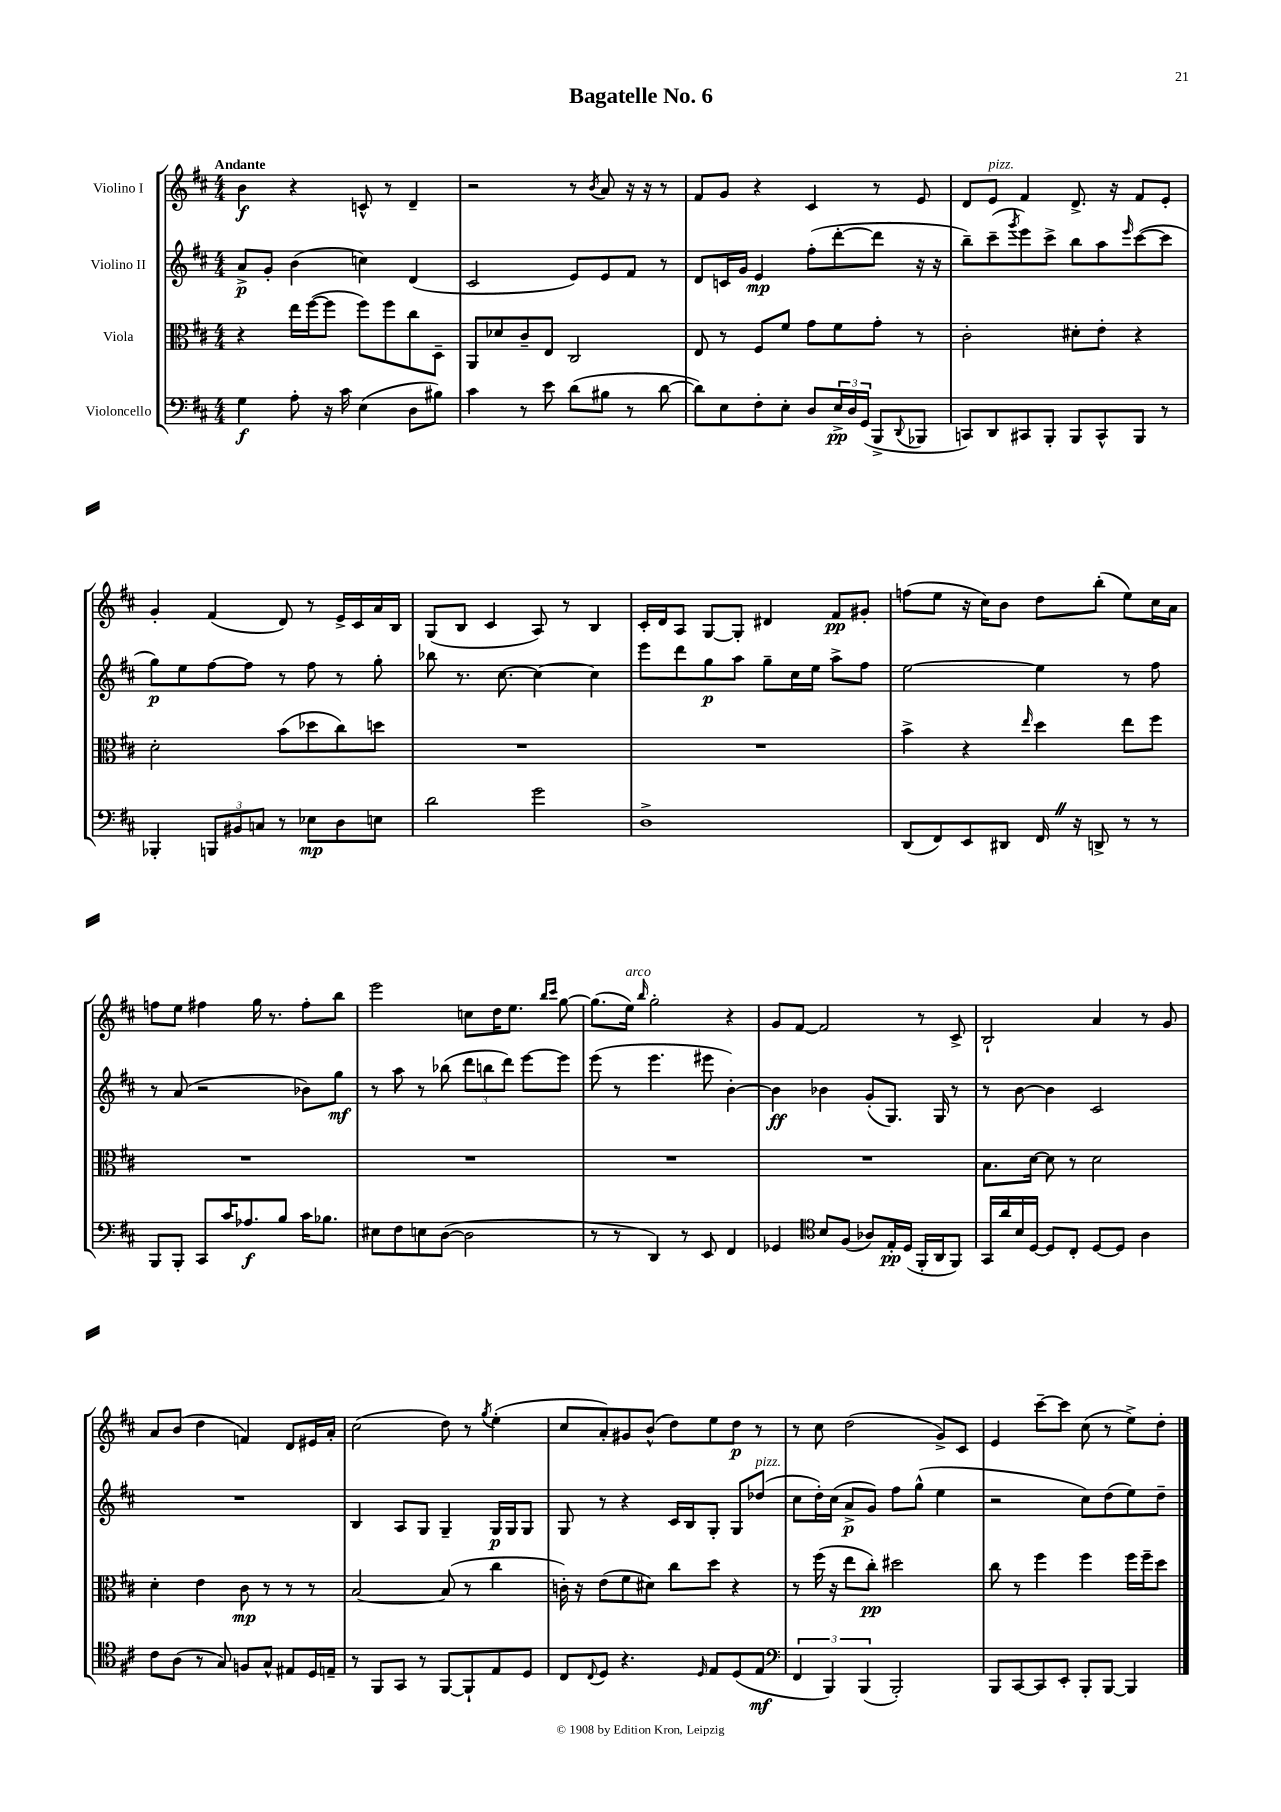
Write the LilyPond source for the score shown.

\header { title = "Bagatelle No. 6" }
<<
\new StaffGroup <<
\new Staff = "s0" \with { instrumentName = "Violino I" } {
    \clef treble \key d \major \numericTimeSignature \time 4/4 \tempo "Andante"
    b'4\f r4 c'8-^ r8 d'4-- |
    r2 r8 \acciaccatura { b'8 } a'8 r16 r16 r8 |
    fis'8 g'8 r4 cis'4 r8 e'8 |
    d'8 e'8^\markup { \italic "pizz." } fis'4 d'8.-> r16 fis'8 e'8-. |
    g'4-. fis'4( d'8) r8 e'16-> cis'16 a'16 b16 |
    g8( b8 cis'4 a8) r8 b4 |
    cis'16-. d'16 a8 g8~ g8-. dis'4 fis'8\pp gis'8-. |
    f''8( e''8 r16 cis''16) b'8 d''8 b''8-.( e''8) cis''16 a'16 |
    f''8 e''8 fis''4 g''16 r8. fis''8-. b''8 |
    e'''2 c''8 d''16 e''8. \grace { b''16 cis'''16 } g''8~ |
    g''8.( e''16^\markup { \italic "arco" }) \grace { b''16 } g''2-. r4 |
    g'8 fis'8~ fis'2 r8 cis'8-> |
    b2-! a'4 r8 g'8 |
    a'8 b'8( d''4 f'4) d'8 eis'16 a'16-. |
    cis''2( d''8) r8 \acciaccatura { g''8 } e''4-.( |
    cis''8 a'8-.) gis'8 b'8-^( d''8) e''8 d''8\p r8 |
    r8 cis''8 d''2( g'8->) cis'8 |
    e'4 cis'''8~-- cis'''8 cis''8( r8 e''8->) d''8-. \bar "|." |
}
\new Staff = "s1" \with { instrumentName = "Violino II" } {
    \clef treble \key d \major \numericTimeSignature \time 4/4
    a'8->\p g'8-. b'4( c''4) d'4( |
    cis'2 e'8) e'8 fis'8 r8 |
    d'8 c'16 g'16 e'4\mp fis''8-.( d'''8~-. d'''8 r16 r16 |
    b''8--) cis'''8--( \acciaccatura { g'''8 } e'''8) cis'''8-> b''8 a''8 \grace { e'''16 } cis'''8~( cis'''8 |
    g''8\p) e''8 fis''8~ fis''8 r8 fis''8 r8 g''8-. |
    bes''8 r8. cis''8.~ cis''4~ cis''4 |
    e'''8 d'''8 g''8\p a''8 g''8-- cis''16 e''16 a''8-> fis''8 |
    e''2~ e''4 r8 fis''8 |
    r8 a'8( r2 bes'8) g''8\mf |
    r8 a''8 r8 bes''8( \tuplet 3/2 { d'''8 b''8 d'''8) } e'''8~ e'''8 |
    e'''8( r8 e'''4. eis'''8 b'4~-.) |
    b'4\ff bes'4 g'8-.( g8.) g16 r8 |
    r8 b'8~ b'4 cis'2 |
    R1 |
    b4 a8 g8 g4-- g16\p g16 g8 |
    g8 r8 r4 cis'16 b16 g8-. g8 des''8^\markup { \italic "pizz." }( |
    cis''8 d''16-.) cis''16( a'8->\p g'8) fis''8 g''8-^( e''4 |
    r2 cis''8) d''8( e''8) d''8-- \bar "|." |
}
\new Staff = "s2" \with { instrumentName = "Viola" } {
    \clef alto \key d \major \numericTimeSignature \time 4/4
    r4 e''16 fis''16~( fis''8 fis''8) fis''8 cis''8 d8-- |
    a,8 des'8 cis'8-- e8 cis2 |
    e8 r8 fis8 fis'8 g'8 fis'8 g'8-. r8 |
    cis'2-. dis'8-. e'8-. r4 |
    d'2-. b'8( des''8 cis''8) d''8 |
    R1 |
    R1 |
    b'4-> r4 \grace { e''16 } d''4 e''8 fis''8 |
    R1 |
    R1 |
    R1 |
    R1 |
    b8. d'16~ d'8 r8 d'2 |
    d'4-. e'4 cis'8\mp r8 r8 r8 |
    b2~ b8( r8 cis''4 |
    c'16-.) r16 e'8( fis'8 dis'8) cis''8 d''8 r4 |
    r8 fis''16( r16 e''8 cis''8-.\pp) dis''2 |
    cis''8 r8 fis''4 fis''4 fis''16 fis''16-- d''8 \bar "|." |
}
\new Staff = "s3" \with { instrumentName = "Violoncello" } {
    \clef bass \key d \major \numericTimeSignature \time 4/4
    g4\f a8-. r16 cis'16 e4( d8 bis8) |
    cis'4 r8 e'8 d'8( bis8 r8 d'8~ |
    d'8) e8 fis8-. e8-. d8 \tuplet 3/2 { e16->\pp d16 g,16( } b,,8-> \appoggiatura { d,8 } bes,,8 |
    c,8) d,8 cis,8 b,,8-. b,,8 cis,8-^ b,,8 r8 |
    bes,,4-. \tuplet 3/2 { b,,8 bis,8 c8 } r8 ees8\mp d8 e8 |
    d'2 g'2 |
    d1-> |
    d,8( fis,8) e,8 dis,8 fis,16 \once \override BreathingSign.text = \markup { \musicglyph "scripts.caesura.straight" } \breathe r16 d,8-> r8 r8 |
    b,,8 b,,8-. cis,8 cis'16 aes8.\f b8 cis'16 bes8. |
    eis8 fis8 e8 d8~( d2 |
    r8 r8 d,4) r8 e,8 fis,4 |
    ges,4 \clef tenor b8 fis8( aes8) e16-.\pp d16( fis,16-. a,16 fis,8) |
    g,16 a'16 b16 d16~ d8 cis8-. d8~ d8 a4 |
    cis'8 a8( r8 g8) f8 g8-^ eis8 d16 e16-- |
    r8 fis,8 g,8 r8 fis,8~ fis,8-! e8 d8 |
    cis8 \appoggiatura { cis8 } d8 r4. \grace { d16 } e8 d8( e8\mf |
    \clef bass \tuplet 3/2 { fis,4 b,,4) b,,4( } b,,2-.) |
    b,,8 cis,8~ cis,8 e,8-. b,,8-. b,,8~ b,,4 \bar "|." |
}
>>
>>
\layout { \context { \Score \remove "Bar_number_engraver" } }
